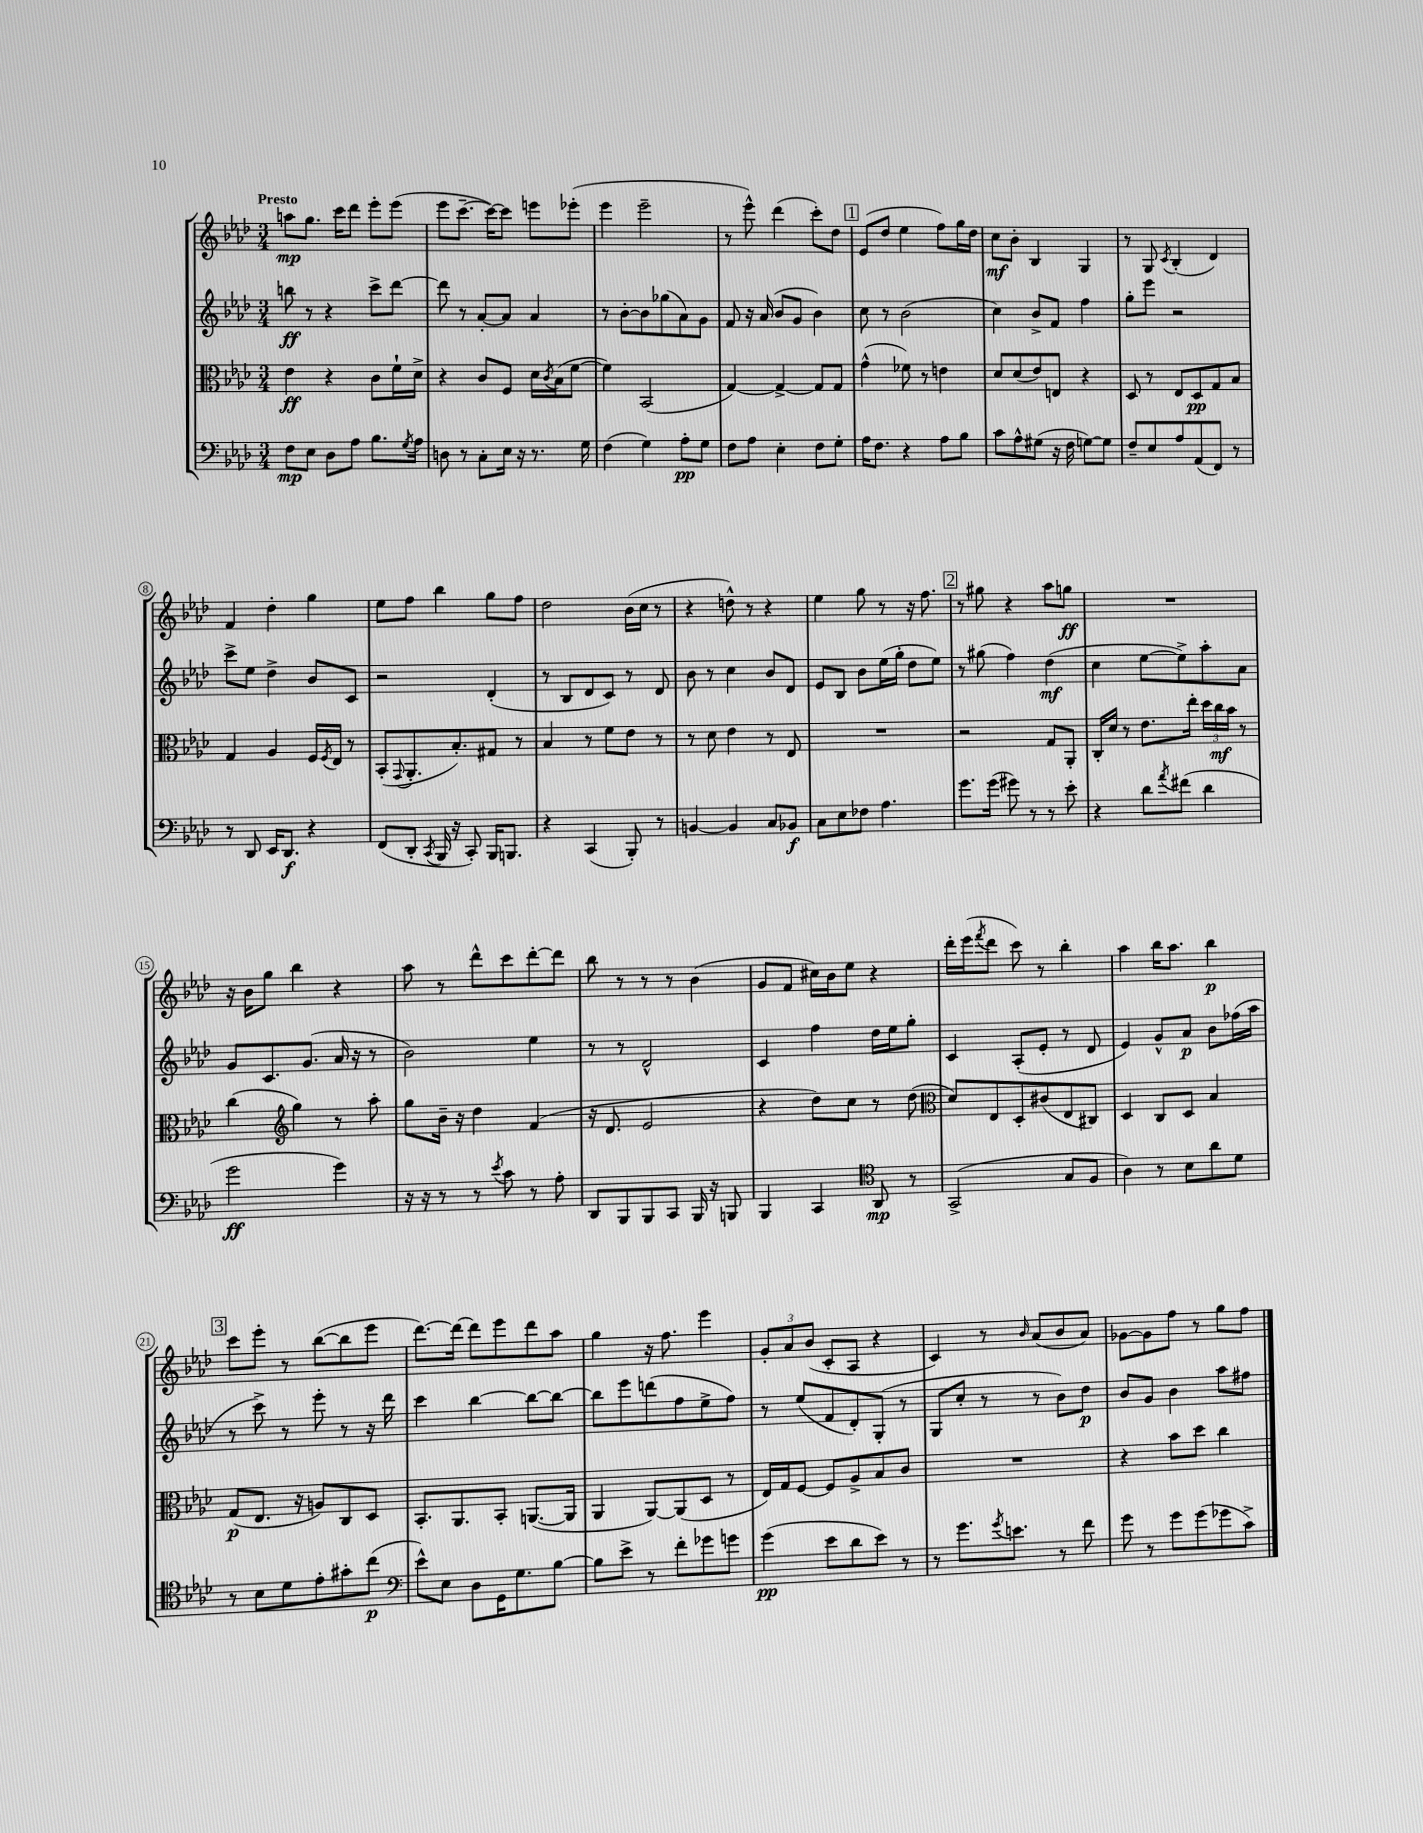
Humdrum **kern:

**kern	**kern	**kern	**kern
*staff4	*staff3	*staff2	*staff1
*clefF4	*clefC3	*clefG2	*clefG2
*k[b-e-a-d-]	*k[b-e-a-d-]	*k[b-e-a-d-]	*k[b-e-a-d-]
*M3/4	*M3/4	*M3/4	*M3/4
8F\L	4e-\	8bb\	8aa\L
8E-\J	.	8r	8.gg\J
8D-\L	4r	4r	.
.	.	.	16ccc\LK
8A-\J	.	.	8ddd-\J
8.B-\L	8c\L	8ccc^\L	8eee-'\L
.	16f`\L	[8ddd-\J	(8eee-\J
8qG/	.	.	.
16A-\Jk	16d-^\JJ	.	.
=	=	=	=
8D\	4r	8ddd-\]	8eee-\L
8r	.	8r	[8.ccc~\J
8C'\L	8c/L	[8a-'/L	.
.	.	.	16ccc\_LK)
16E-\Jk	8F/J	8a-/]J	8ccc\]J
16r	.	.	.
8.r	16d-\LL	4a-/	8eee\L
.	8qc/	.	.
.	(16B-\J	.	.
.	[8f\J	.	(8eee-'\J
16G\	.	.	.
=	=	=	=
(4F\	4f\])	8r	4eee-\
.	.	[8b-'\L	.
4G\)	(2BB-/	8b-\]	2eee-~\
.	.	(8gg-\	.
8A-'\L	.	8a-\)	.
8G\J	.	8g\J	.
=	=	=	=
8F\L	[4G/)	8f/	8r
8A-\J	.	16r	8eee-^^\)
.	.	(16a-/	.
4E-'\	4G^/_	8b-/L	(4ddd-\
.	.	8g/J	.
8F\L	8G/]L	4b-\)	8ccc'\L)
8G'\J	8G/J	.	8dd-\J
=	=	=	=
16A-\LK	(4g^^\	8cc\	(8e-/L
8.F\J	.	.	.
.	.	8r	8dd-/J
4r	8f-\)	(2b-\	4ee-\
.	8r	.	.
8A-\L	4e\	.	8ff\L)
8B-\J	.	.	16gg\L
.	.	.	16dd-\JJ
=	=	=	=
8c\L	8d-/L	4cc\)	8cc\L
8A-^^\	(8d-/	.	8b-'\J
(8G#\J	8e-/)	8b-^/L	4B-/
16r	8E/J	8f/J	.
16F\	.	.	.
[8G\L)	4r	4ff\	4G/
8G\]J	.	.	.
=	=	=	=
8F~/L	8D-/	8gg'\L	8r
8E-/	8r	8eee-\J	8G/
.	.	.	8qc/
8A-/	8E-/L	2r	(4B-'/
(8AA-/	8D-/	.	.
8FF/J)	8G/	.	4d-/)
8r	8B-/J	.	.
=	=	=	=
8r	4G/	8ccc^\L	4f/
8DD-/	.	8ee-\J	.
16EE-/LK	4A-/	4dd-^\	4dd-'\
8.DD-/J	.	.	.
4r	16F/LL	8b-/L	4gg\
.	8qF/	.	.
.	16E-/JJ	.	.
.	8r	8c/J	.
=	=	=	=
(8FF/L	(8BB-'/L	2r	8ee-\L
.	8qqGG/	.	.
8DD-'/J	8.AA-'/	.	8ff\J
8qCC/	.	.	.
16BBB-/	.	.	4bb-\
16r	8.B-'/)	.	.
8CC'/)	.	.	.
16BBB-/LK	8G#/J	(4d-'/	8gg\L
8.BBB/J	.	.	.
.	8r	.	8ff\J
=	=	=	=
4r	4B-/	8r	2dd-\
.	.	8B-/L	.
(4CC/	8r	8d-/	.
.	8f\L	8c/J)	.
8BBB-'/)	8e-\J	8r	(16b-\LL
.	.	.	16cc\JJ
8r	8r	8d-/	8r
=	=	=	=
[4BB/	8r	8b-\	4r
.	8d-\	8r	.
4BB/]	4e-\	4cc\	8dd^^\)
.	.	.	8r
8C/L	8r	8b-/L	4r
8BB-/J	8E-/	8d-/J	.
=	=	=	=
8C\L	2.r	8e-/L	4ee-\
8E-\	.	8B-/J	.
8F-\J	.	8b-\L	8gg\
4.A-\	.	(16ee-\L	8r
.	.	16gg'\JJ	.
.	.	8dd-\L	16r
.	.	.	8.ff\
.	.	8ee-\J)	.
=	=	=	=
8.g\L	2r	8r	8r
.	.	(8gg#\	8gg#\
(16g\Jk	.	.	.
8g#\)	.	4ff\)	4r
8r	.	.	.
8r	8G/L	(4dd-\	8aa-\L
8e-'\	8AA-'/J	.	8gg\J
=	=	=	=
4r	16C'/LL	4cc\	2.r
.	16d-/JJ	.	.
.	8r	.	.
8d-\L	8.e-\L	[8ee-\L	.
8qa-/	.	.	.
(8f#\J	.	8ee-^\])	.
.	16ee-'\Jk	.	.
4d-\	24dd-\LL	8aa-'\	.
.	24cc\	.	.
.	24b-\JJ	.	.
.	8r	8a-\J	.
=	=	=	=
2g\	(4cc\	8g/L	16r
.	.	.	16b-\LK
.	.	8.c/	8gg\J
*	*clefG2	*	*
.	4gg\)	.	4bb-\
.	.	(8.g/J	.
4g\)	8r	16a-/	4r
.	.	16r	.
.	8aa-'\	8r	.
=	=	=	=
16r	8gg\L	2b-\)	8aa-\
16r	.	.	.
8r	16b-~\Jk	.	8r
.	16r	.	.
8r	4dd-\	.	8ddd-^^\L
8qe-/	.	.	.
8c\	.	.	8ccc\
8r	(4f/	4ee-\	[8ddd-'\
8A-'\	.	.	8ddd-\]J
=	=	=	=
8DD-/L	16r	8r	8bb-\
.	8.d-/	.	.
8BBB-/	.	8r	8r
8BBB-/	2e-/	2d-^^/	8r
8CC/J	.	.	8r
16BBB-/	.	.	(4b-\
16r	.	.	.
8BBB/	.	.	.
=	=	=	=
4BBB-/	4r	4c/	8g/L
.	.	.	8f/J
4CC/	8dd-\L)	4ff\	16cc#\LL)
.	.	.	16b-\J
.	8cc\J	.	8ee-\J
*clefC4	*	*	*
8AA-/	8r	16dd-\LL	4r
.	.	16ee-\J	.
8r	(8dd-\	8gg'\J	.
=	=	=	=
*	*clefC3	*	*
(2GG^/	8d-/L)	4c/	16ddd-'\LL
.	.	.	(16eee-\J
.	.	.	8qfff/
.	8E-/	.	8ddd-\J
.	8D-'/	(8A-'/L	8ccc\)
.	(8c#/	8e-'/J	8r
8G/L	8E-/	8r	4bb-'\
8F/J	8C#/J)	8d-/	.
=	=	=	=
4A-\)	4D-/	4e-/)	4aa-\
8r	8C/L	8g^^/L	16bb-\LK
.	.	.	8.aa-\J
8B-\L	8D-/J	8a-/J	.
8a-\	4B-/	8b-\L	4bb-\
8d-\J	.	(16ff-\L	.
.	.	16aa-\JJ	.
=	=	=	=
8r	(8G/L	8r	8ccc\L
8B-\L	8.E-/J	8ccc^\)	8eee-'\J
8d-\	.	8r	8r
.	16r	.	.
8e-'\	8A/L)	8eee-'\	([8bb-\L
8g#'\	8C/	8r	8bb-\]
(8cc\J	8D-/J	16r	8eee-\J
.	.	16ddd-\	.
=	=	=	=
*clefF4	*	*	*
8e-^^\L)	8.BB-'/L	4ccc\	[8.ddd-\L)
8E-\J	.	.	.
.	8.AA-/	.	16ddd-\_Jk
8D-\L	.	[4bb-\	8ddd-\]L
16GG\K	8BB-'/J	.	8eee-\
8.G\	.	.	.
.	([8.AA/L	8bb-\_L	8ddd-\
[8B-\J	.	8bb-\_J	8aa-\J
.	16AA/]Jk	.	.
=	=	=	=
8B-\]L	4AA-/	8bb-\]L	4gg\
8e-^\J	.	8eee-\	.
8r	[8AA-/L)	(8ddd\	16r
.	.	.	8.ff\
8f'\L	(8AA-/]	8ff\	.
8g-\	8D-/J	8ee-^\	4eee-\
8g\J	8r	8ff\J)	.
=	=	=	=
(4g\	16E-/LL)	8r	12g'/L
.	16G/J	.	.
.	.	.	12a-/
.	[8F/J	(8ee-/L	.
.	.	.	(12b-/J
8e-\L	8F/]L	8f/	8c'/L
8d-\	8A-^/	8d-'/)	8A-/J
8e-\J)	8B-/	(8G'/J	4r
8r	8c/J	8r	.
=	=	=	=
8r	2.r	8G/L	4c/)
8.g\L	.	8cc'/J	.
.	.	8r	8r
8qg/	.	.	.
8.e\J	.	.	.
.	.	.	16qqb-/
.	.	8r	(8a-/L
8r	.	8b-\L)	8b-/
8f\	.	8dd-\J	8a-/J)
=	=	=	=
8g\	4r	8b-/L	[8g-\L
8r	.	8g/J	8g-\]
8g\L	8b-\L	4b-\	8ff\J
(8g\	8dd-\J	.	8r
8g-\	4cc\	8aa-\L	8gg\L
8c^\J)	.	8ff#\J	8ff\J
==	==	==	==
*-	*-	*-	*-
